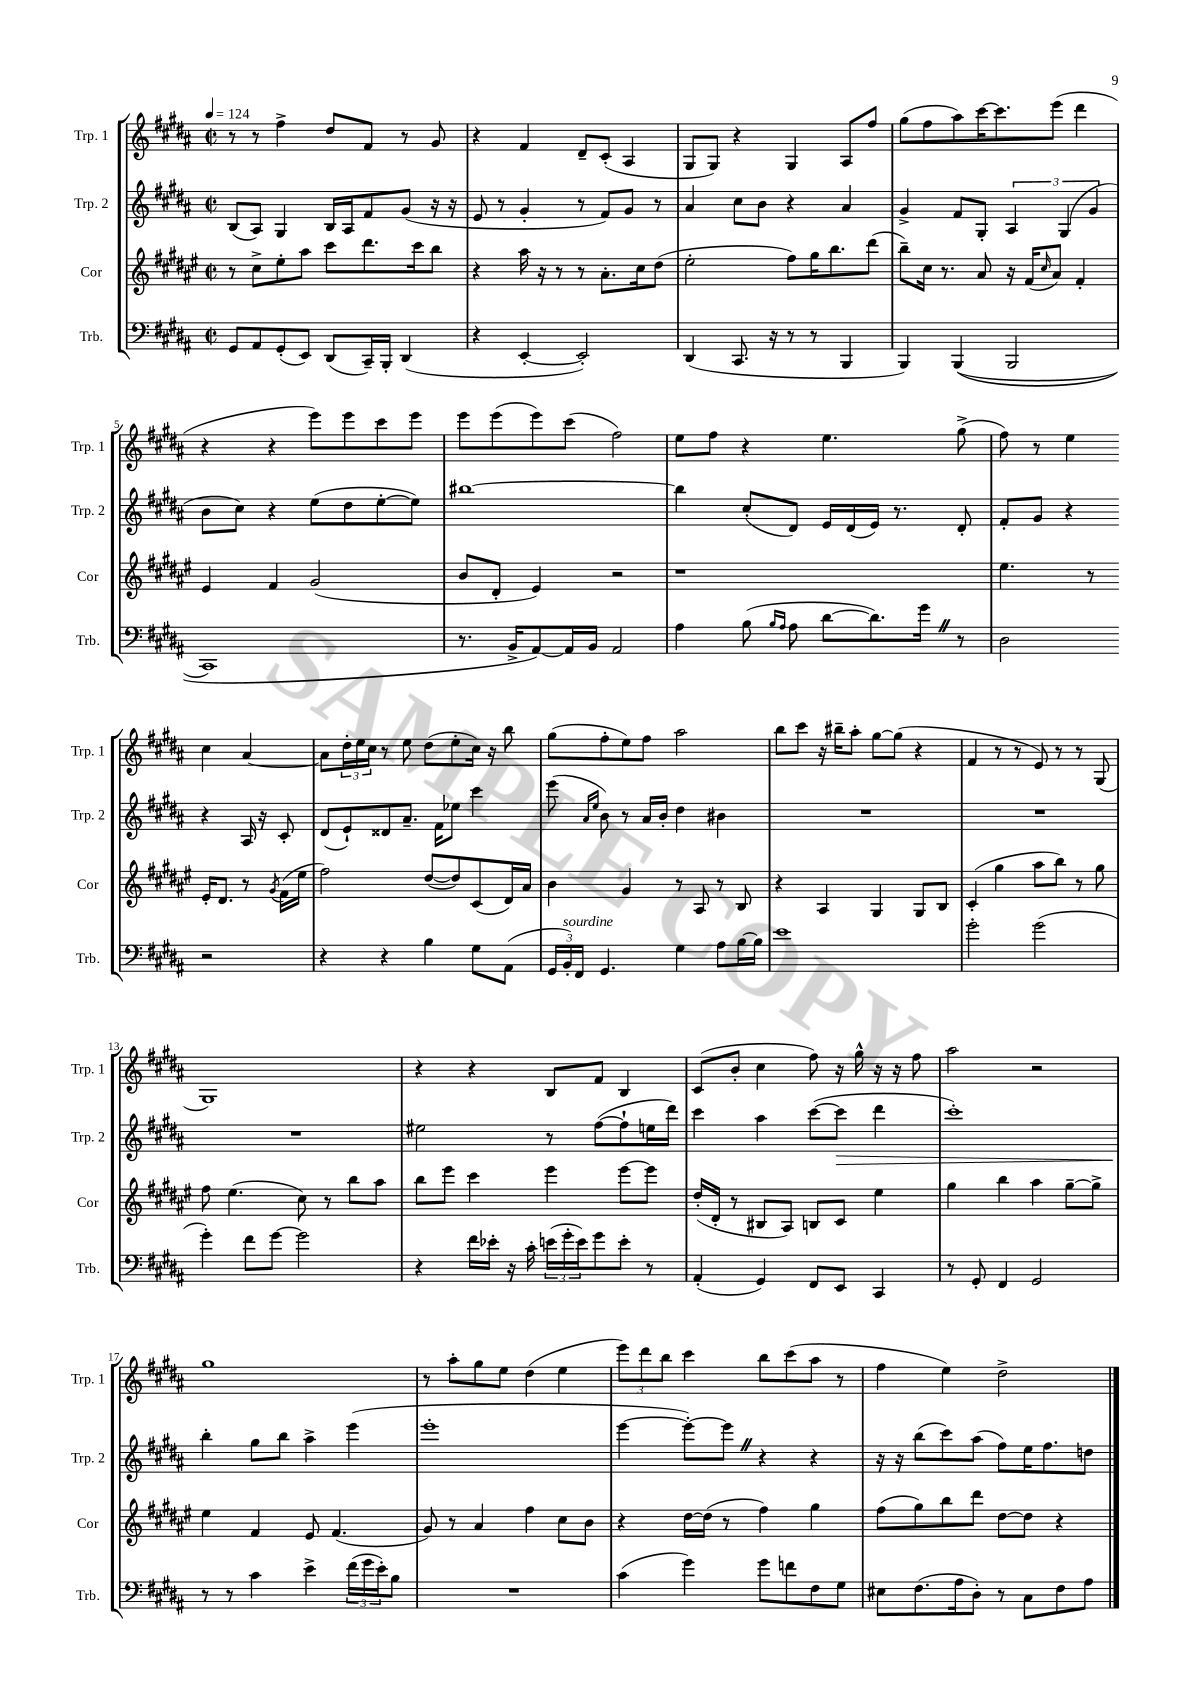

**kern	**kern	**kern	**dynam	**kern
*part4	*part3	*part2	*part2	*part1
*staff4	*staff3	*staff2	*staff2	*staff1
*I"Trb.	*I"Cor	*I"Trp. 2	*	*I"Trp. 1
*I'Trb.	*I'Cor	*I'Trp. 2	*	*I'Trp. 1
*clefF4	*clefG2	*clefG2	*	*clefG2
*k[f#c#g#d#a#]	*k[f#c#g#d#a#e#]	*k[f#c#g#d#a#]	*	*k[f#c#g#d#a#]
*M2/2	*M2/2	*M2/2	*	*M2/2
*met(c|)	*met(c|)	*met(c|)	*	*met(c|)
*MM124	*MM124	*MM124	*	*MM124
=1	=1	=1	=1	=1
8GG#/L	8r	(8B/L	.	8r
8AA#/	8cc#^\L	8A#/J)	.	8r
(8GG#'/	8ee#'\	4G#/	.	4ff#^\
8EE/J)	8aa#\J	.	.	.
(8DD#/L	8ccc#\L	16B/LL	.	8dd#/L
.	.	16A#/J	.	.
16CC#~/L)	8.ddd#\	8f#/	.	8f#/J
16BBB'/JJ	.	.	.	.
(4DD#/	.	(8g#/J	.	8r
.	16ccc#\k	.	.	.
.	8bb\J	16r	.	8g#/
.	.	16r	.	.
=2	=2	=2	=2	=2
4r	4r	8e/	.	4r
.	.	8r	.	.
[4EE'/	16aa#\	4g#'/	.	4f#/
.	16r	.	.	.
.	8r	.	.	.
2EE'/])	8r	8r	.	8d#~/L
.	8.a#'\L	8f#/L)	.	(8c#'/J
.	.	8g#/J	.	4A#/
.	16cc#\k	.	.	.
.	(8dd#\J	8r	.	.
=3	=3	=3	=3	=3
(4DD#/	2ee#'\	4a#/	.	8G#/L
.	.	.	.	8G#/J)
8.CC#/	.	8cc#\L	.	4r
.	.	8b\J	.	.
16r	.	.	.	.
8r	8ff#\L)	4r	.	4G#/
8r	16gg#\K	.	.	.
.	8.bb\	.	.	.
4BBB/	.	4a#/	.	8A#/L
.	(8ddd#\J	.	.	8ff#/J
=4	=4	=4	=4	=4
4BBB/)	8bb~\L)	4g#^/	.	(8gg#\L
.	16cc#\Jk	.	.	8ff#\
.	8.r	.	.	.
((4BBB/	.	8f#/L	.	8aa#\)
.	8a#/	8G#'/J	.	[16ccc#\K
.	.	.	.	8.ccc#\]
2BBB/	16r	6A#/	.	.
.	(16f#/KL	.	.	.
.	16qqcc#/	.	.	.
.	8a#/J)	.	.	(8eee\J
.	.	(6G#/	.	.
.	4f#'/	.	.	4ddd#\
.	.	6g#/	.	.
!!LO:LB:g=z
=5	=5	=5	=5	=5
1CC#)	4e#/	8b\L	.	4r
.	.	8cc#\J)	.	.
.	4f#/	4r	.	4r
.	(2g#/	(8ee\L	.	8eee\L)
.	.	8dd#\	.	8eee\
.	.	[8ee'\	.	8ccc#\
.	.	8ee\J])	.	8eee\J
=6	=6	=6	=6	=6
8.r	8b/L	[1bb#X	.	8eee\L
.	8d#'/J	.	.	(8eee\
16BB^/KL	.	.	.	.
[8AA#/)	4e#/)	.	.	8eee\)
16AA#/L]	.	.	.	(8ccc#\J
16BB/JJ	.	.	.	.
2AA#/	2r	.	.	2ff#\)
=7	=7	=7	=7	=7
4A#\	1r	4bb#\]	.	8ee\L
.	.	.	.	8ff#\J
(8B\	.	(8cc#'/L	.	4r
16qqB/LL	.	.	.	.
16qqA#/JJ	.	.	.	.
8A#\	.	8d#/J)	.	.
[8d#\L	.	16e/LL	.	4.ee\
.	.	(16d#/	.	.
8.d#\])	.	16e/JJ)	.	.
.	.	8.r	.	.
16g#Z\Jk	.	.	.	.
8r	.	8d#'/	.	(8gg#^\
=8	=8	=8	=8	=8
2D#\	4.ee#\	8f#'/L	.	8ff#\)
.	.	8g#/J	.	8r
.	.	4r	.	4ee\
.	8r	.	.	.
2r	16e#'/KL	4r	.	4cc#\
.	8.d#/J	.	.	.
.	8r	16A#/	.	[4a#/
.	.	16r	.	.
.	8qg#/	.	.	.
.	(16f#\LL	8c#'/	.	.
.	16ee#\JJ	.	.	.
!!LO:LB:g=z
=9	=9	=9	=9	=9
4r	2ff#\)	(8d#/L	.	8a#\L]
.	.	8e`/)	.	24dd#'\L
.	.	.	.	24ee\
.	.	.	.	24cc#\JJ
4r	.	8d##X/	.	8r
.	.	8.a#~/J	.	8ee\
4B\	([8dd#/L	.	.	(8dd#\L
.	.	16f#\KL	.	.
.	8dd#/])	8ee-X\J	.	8ee'\
8G#\L	(8c#/	4ccc#\	.	16cc#\Jk)
.	.	.	.	16r
(8AA#\J	16d#/L)	.	.	8bb\
.	16a#/JJ	.	.	.
=10	=10	=10	=10	=10
24GG#/LL	4b\	(8eee\	.	(8gg#\L
!LO:TX:a:i:t=sourdine	!	!	!	!
24BB'/)	.	.	.	.
24FF#/JJ	.	.	.	.
.	.	16qqa#/LL	.	.
.	.	16qqee/JJ	.	.
4.GG#/	.	8b\)	.	8ff#'\
.	4g#/	8r	.	8ee\)
.	.	16a#/LL	.	8ff#\J
.	.	16b'/JJ	.	.
4G#\	8r	4dd#\	.	2aa#\
.	8A#/	.	.	.
8A#\L	8r	4b#X\	.	.
[16B\L	8B/	.	.	.
16B\JJ]	.	.	.	.
=11	=11	=11	=11	=11
1e	4r	1r	.	8bb\L
.	.	.	.	8ccc#\J
.	4A#/	.	.	16r
.	.	.	.	16bb#X~\KL
.	.	.	.	8aa#'\J
.	4G#/	.	.	[8gg#\L
.	.	.	.	(8gg#\J]
.	8G#/L	.	.	4r
.	8B/J	.	.	.
=12	=12	=12	=12	=12
2g#'\	(4c#'/	1r	.	4f#/
.	4gg#\	.	.	8r
.	.	.	.	8r
(2g#\	8aa#\L	.	.	8e/)
.	8bb\J)	.	.	8r
.	8r	.	.	8r
.	8gg#\	.	.	(8G#/
!!LO:LB:g=z
=13	=13	=13	=13	=13
4g#'\)	8ff#\	1r	.	1G#)
.	(4.ee#\	.	.	.
8f#\L	.	.	.	.
[8g#\J	.	.	.	.
2g#\]	8cc#\)	.	.	.
.	8r	.	.	.
.	8bb\L	.	.	.
.	8aa#\J	.	.	.
=14	=14	=14	=14	=14
4r	8bb\L	2ee#X\	.	4r
.	8eee#\J	.	.	.
16f#\LL	4ccc#\	.	.	4r
16e-X'\JJ	.	.	.	.
16r	.	.	.	.
16c#'\	.	.	.	.
(24en\LL	4eee#\	8r	.	8B/L
24g#'\	.	.	.	.
24e\J)	.	.	.	.
8g#\	.	([8ff#\L	.	8f#/J
8e'\J	[8eee#\L	8ff#`\]	.	4B/
8r	8eee#\J]	16een\L	.	.
.	.	16ddd#\JJ)	.	.
=15	=15	=15	=15	=15
(4AA#'/	(16dd#'/LL	4ccc#\	.	(8c#/L
.	16d#'/JJ	.	.	.
.	8r	.	.	8b'/J
4GG#/)	8B#X/L	4aa#\	.	4cc#\
.	8A#/J)	.	.	.
8FF#/L	8Bn/L	([8ccc#\L	.	8ff#\)
!	!	!	!LO:HP:b	!
8EE/J	8c#/J	8ccc#\J]	>	16r
.	.	.	.	16gg#^^\
4CC#/	4ee#\	4ddd#\	.	16r
.	.	.	.	16r
.	.	.	.	8ff#\
=16	=16	=16	=16	=16
8r	4gg#\	1ccc#')	.	2aa#\
8GG#'/	.	.	.	.
4FF#/	4bb\	.	.	.
2GG#/	4aa#\	.	.	2r
.	[8gg#~\L	.	.	.
.	8gg#^\J]	.	.	.
!!LO:LB:g=z
=17	=17	=17	=17	=17
8r	4ee#\	4bb'\	.	1gg#
8r	.	.	.	.
4c#\	4f#/	8gg#\L	]	.
.	.	8bb\J	.	.
4e^\	8e#/	4aa#^\	.	.
.	(4.f#/	.	.	.
(24f#\LL	.	(4eee\	.	.
24g#\	.	.	.	.
24e'\J)	.	.	.	.
8B\J	.	.	.	.
=18	=18	=18	=18	=18
1r	8g#/)	1eee'	.	8r
.	8r	.	.	8aa#'\L
.	4a#/	.	.	8gg#\
.	.	.	.	8ee\J
.	4ff#\	.	.	(4dd#\
.	8cc#\L	.	.	4ee\
.	8b\J	.	.	.
=19	=19	=19	=19	=19
(4c#\	4r	[4eee\	.	12eee\L)
.	.	.	.	12ddd#\
.	.	.	.	12bb\J
4g#\)	[16dd#\LL	8eee'\L_)	.	4ccc#\
.	(16dd#\JJ]	.	.	.
.	8r	8eeeZ\J]	.	.
8g#\L	4ff#\)	4r	.	8bb\L
8fn\	.	.	.	(8ccc#\
8F#\	4gg#\	4r	.	8aa#\J
8G#\J	.	.	.	8r
=20	=20	=20	=20	=20
8E#X\L	(8ff#\L	16r	.	4ff#\
.	.	16r	.	.
(8.F#\	8gg#\)	(8bb\L	.	.
.	8bb\	8ccc#\)	.	4ee\)
16A#\k	.	.	.	.
8D#'\J)	8ddd#\J	(8aa#\J	.	.
8r	[8dd#\L	8ff#\L)	.	2dd#^\
8C#\L	8dd#\J]	16ee\K	.	.
.	.	8.ff#\	.	.
8F#\	4r	.	.	.
8A#\J	.	8ddn\J	.	.
==	==	==	==	==
*-	*-	*-	*-	*-
